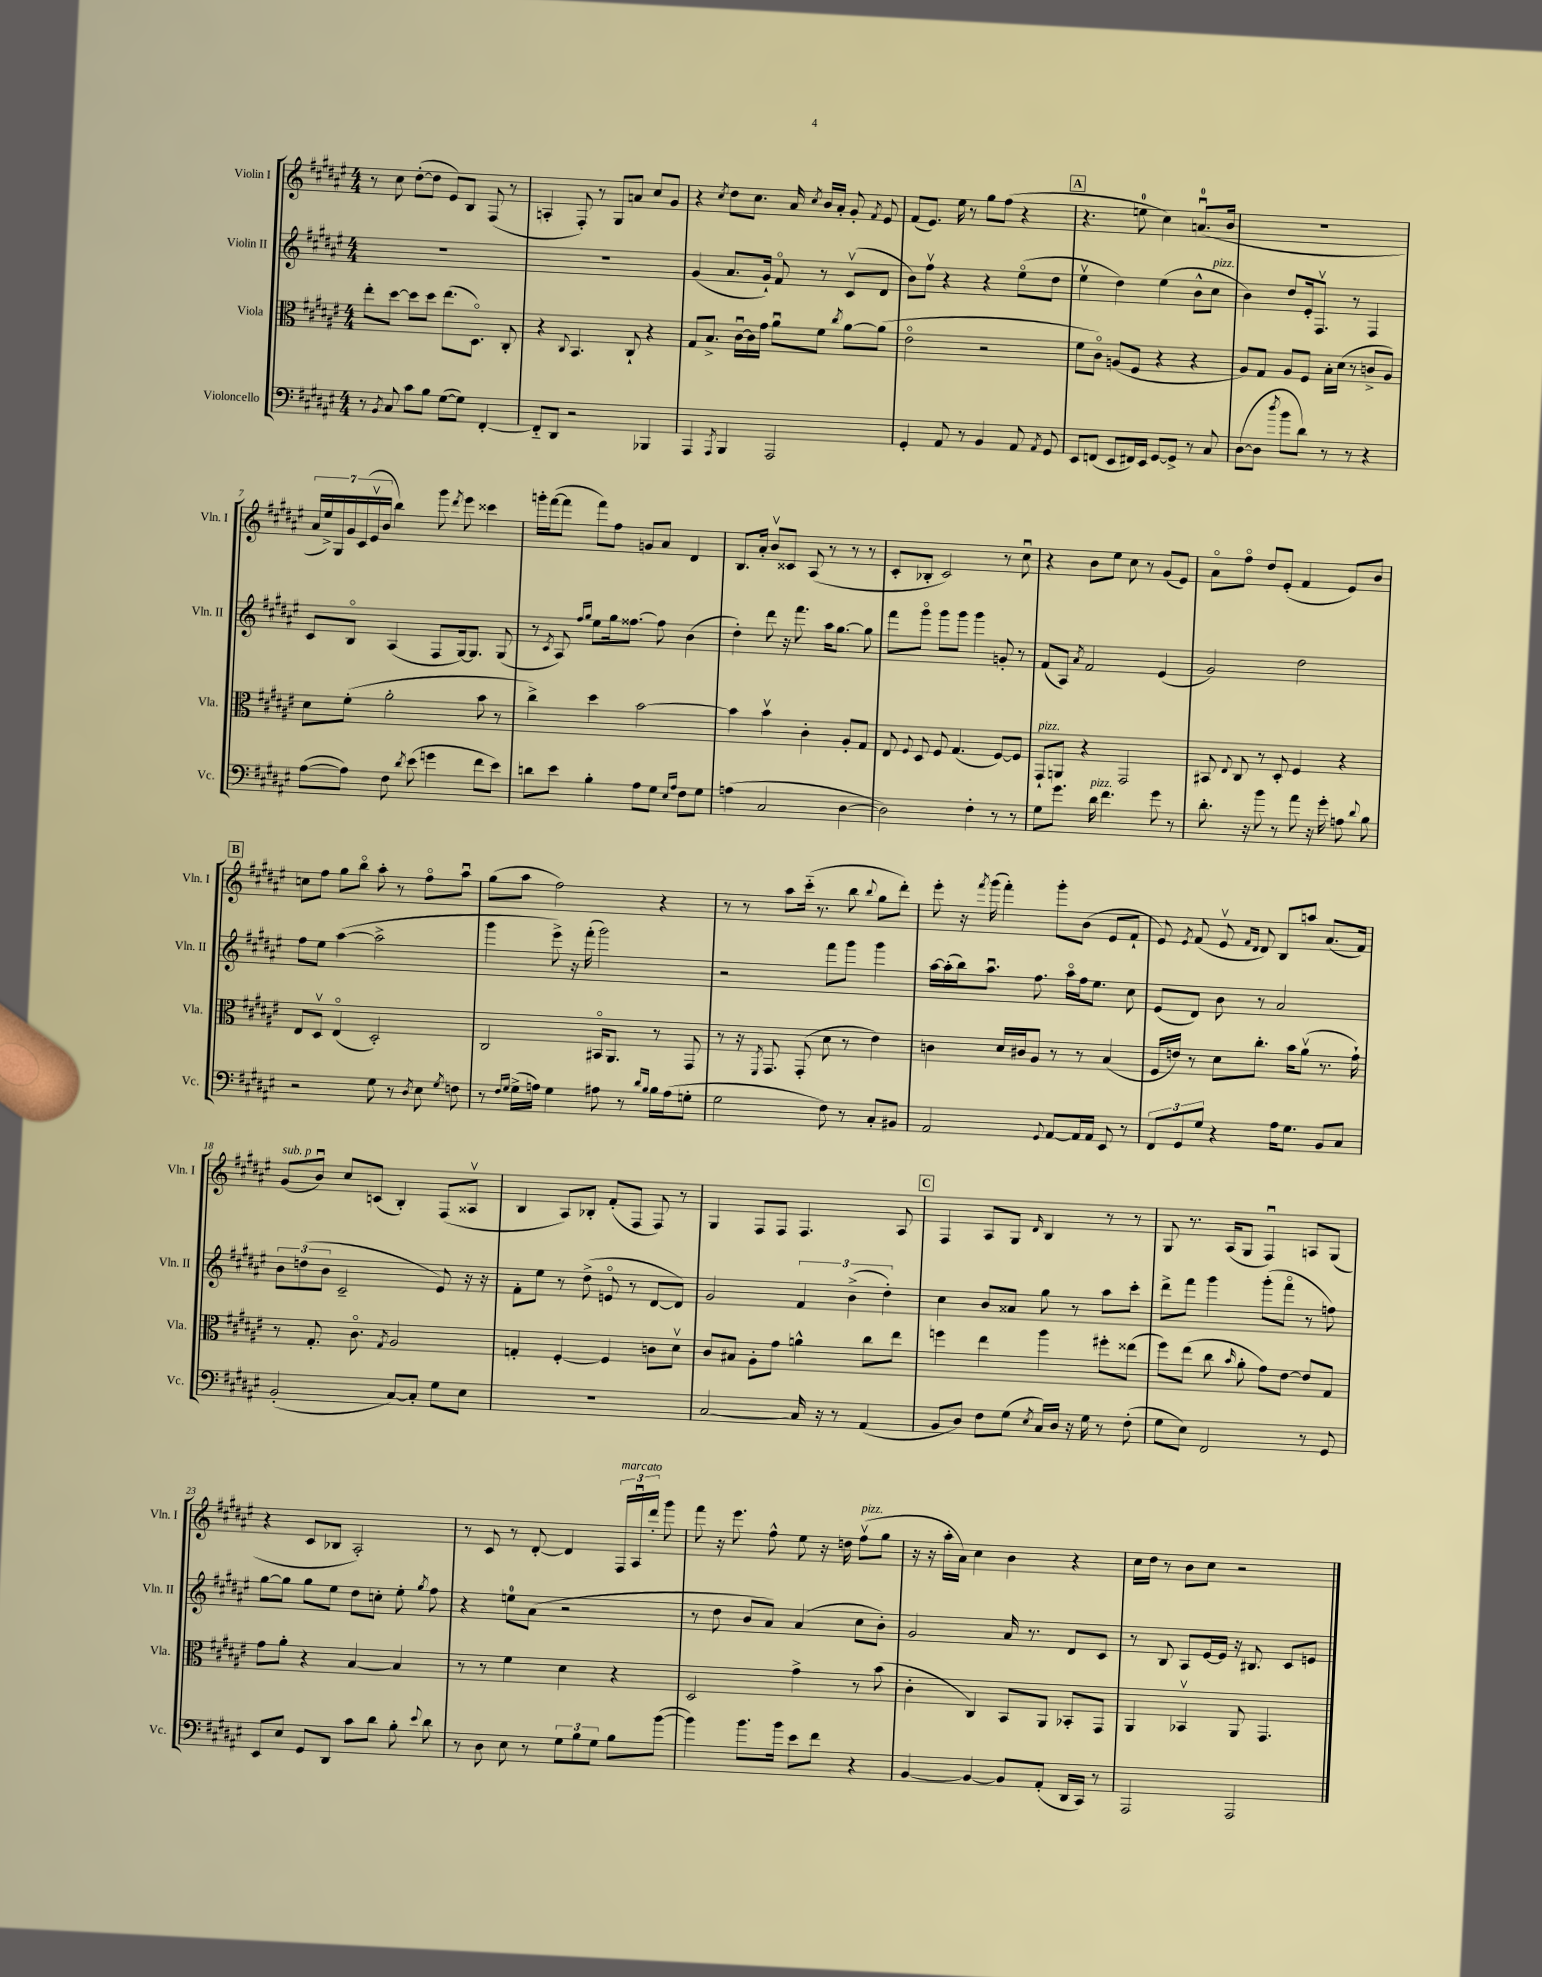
<<
\new StaffGroup <<
\new Staff = "s0" \with { instrumentName = "Violin I" shortInstrumentName = "Vln. I" } {
    \clef treble \key fis \major \numericTimeSignature \time 4/4
    \autoBeamOff r8 cis''8 dis''8[~-.( dis''8] eis'8[) b8] fis8( r8 |
    a4-. fis8-.) r8 gis8[ a'8] cis''8[ gis'8] |
    r4 \acciaccatura { cis''8 } dis''8[ cis''8.] ais'16 \acciaccatura { cis''8 } b'16[ ais'16]-. gis'8-. \acciaccatura { fis'8 } eis'8 |
    fis'8[( eis'8.]) eis''16 r8 gis''8[ fis''8]( r4 |
    \mark \markup { \box "A" } r4. e''8-0 cis''4) a'8.[-0\downbow( b'16] |
    R1 |
    \tuplet 7/4 { ais'16[ eis''16->) gis16 gis'16 cis'16( eis'16\upbow b'16] } b''4) gis'''8 \acciaccatura { dis'''8 } eis'''8 cisis'''4 |
    g'''16[-. fis'''16~( fis'''8] fis'''8[) fis''8] g'8[ ais'8] dis'4 |
    b8.[ ais'16]-. b'8[\upbow cisis'8] ais8( r8 r8 r8 |
    cis'8[-. bes8]-. cis'2) r8 cis''8\downbow |
    r4 b'8[ eis''8] cis''8 r8 gis'8[( eis'8]) |
    ais'8[\flageolet fis''8]\flageolet dis''8[ eis'8]-.( fis'4 eis'8[) b'8] |
    \mark \markup { \box "B" } c''8[ fis''8] gis''8[ b''8]\flageolet ais''8-. r8 fis''8[\flageolet ais''8]\downbow |
    gis''8[( ais''8] fis''2) r4 |
    r8 r8 ais''8[ cis'''16]-_( r8. b''8 \appoggiatura { b''8 } gis''8[ dis'''8]-.) |
    eis'''8-. r16 \acciaccatura { fis'''8 } gis'''16( fis'''4-.) gis'''8[-. b'8]( eis'8[ fis'8]-! |
    eis'8) \acciaccatura { eis'8 } fis'8( eis'8\upbow \grace { fis'16[ dis'16] } dis'8) b8[ a''8] ais'8.[( fis'16]) |
    gis'8[^\markup { \italic "sub. p" }( b'8]\downbow) cis''8[ c'8]( b4-.) fis8[( aisis8]\upbow |
    b4 ais8[) bes8]-. fis'8[-.( fis8] fis8) r8 |
    gis4 fis8[ fis8] fis4. ais8 |
    \mark \markup { \box "C" } fis4 ais8[ gis8] \grace { dis'16 } b4 r8 r8 |
    gis8 r8. ais16[( gis8] fis4\downbow) a8[ gis8]( |
    r4 cis'8[ bes8] ais2-.) |
    r8 cis'8 r8 dis'8~-. dis'4 \tuplet 3/2 { fis16[^\markup { \italic "marcato" } ais16\downbow dis'''16]-. } gis'''8 |
    fis'''8 r16 eis'''8. fis''8-^ eis''8 r16 d''16 fis''8[\upbow^\markup { \italic "pizz." }( gis''8] |
    r16 r16 ais''16[-. ais'16]) cis''4 b'4 r4 |
    cis''16[ dis''16] r8 b'8[ cis''8] r2 \bar "|." |
}
\new Staff = "s1" \with { instrumentName = "Violin II" shortInstrumentName = "Vln. II" } {
    \clef treble \key fis \major \numericTimeSignature \time 4/4
    \autoBeamOff R1 |
    R1 |
    gis'4( ais'8.[ gis'16]-!) fis'8\flageolet r8 cis'8[\upbow( dis'8] |
    b'8[) fis''8]\upbow r4 r4 eis''8[\flageolet( dis''8] |
    \mark \markup { \box "A" } eis''4\upbow dis''4) eis''4( b'8[-^ cis''8]^\markup { \italic "pizz." } |
    b'4) dis''8[ eis'16-. fis8.]\upbow r8 fis4 |
    cis'8[ b8]\flageolet ais4( fis8[ gis16~) gis8.] gis8( |
    r8 \acciaccatura { cis'8 } ais8) \grace { fis''16[ gis''16] } eis''8[ gis''16 fisis''8.]~ fisis''8 b'4( |
    dis''4-.) dis'''8 r16 fis'''8. ais''16[ gis''8.]~ gis''8 |
    fis'''8[ gis'''8]\flageolet gis'''8[ gis'''8] gis'''4 g'8-. r8 |
    fis'8[( ais8]) \acciaccatura { ais'8 } fis'2 eis'4( |
    gis'2) dis''2 |
    \mark \markup { \box "B" } fis''8[ eis''8] ais''4~( ais''2-> |
    gis'''4 eis'''8->) r16 fis'''16-.( gis'''2) |
    r2 fis'''8[ gis'''8] gis'''4 |
    ais''16[~ ais''16-.( b''16) ais''8.]\downbow fis''8. ais''16[\flageolet fis''16 eis''8.] cis''8 |
    eis'8[( dis'8]) b'8 r8 ais'2 |
    \tuplet 3/2 { b'8[ d''8( b'8] } cis'2-- eis'8) r16 r16 |
    fis'8[-. eis''8] r8 dis''8->( e'8\flageolet r8 dis'8[~ dis'8]) |
    gis'2 \tuplet 3/2 { fis'4 b'4->( dis''4-.) } |
    \mark \markup { \box "C" } cis''4 b'8[ aisis'8] gis''8 r8 ais''8[ cis'''8]-. |
    dis'''8[-> fis'''8] gis'''4 gis'''8[-.( fis'''8]\flageolet r8 f''8) |
    gis''8[~ gis''8] gis''8[ eis''8] dis''8[ c''8]-. eis''8-. \acciaccatura { gis''8 } fis''8 |
    r4 e''8[-0 ais'8]( r2 |
    r8 dis''8 b'8[ ais'8]) ais'4( cis''8[ b'8]-.) |
    gis'2 ais'16 r8. dis'8[ cis'8] |
    r8 b8 ais8[ eis'16~ eis'16] r16 bis8. cis'8[ e'8] \bar "|." |
}
\new Staff = "s2" \with { instrumentName = "Viola" shortInstrumentName = "Vla." } {
    \clef alto \key fis \major \numericTimeSignature \time 4/4
    \autoBeamOff eis''8[-. dis''8]~ dis''8[ dis''8] eis''8.[( dis8.]\flageolet) cis8-. |
    r4 \appoggiatura { cis8 } b,4. cis8-! r4 |
    gis8[ b8.]-> cis'16[~\downbow cis'16 gis'16] ais'8[\downbow fis'8] \acciaccatura { cis''8 } ais'8[~ ais'8]( |
    eis'2\flageolet r2 |
    \mark \markup { \box "A" } fis'8[ cis'8]\flageolet) a8[( fis8] r4 r4 |
    ais8[) gis8] ais8[ fis8] b16[-. dis'16]( r8 c'8[-> ais8]) |
    dis'8[ fis'8]-.( ais'2-. b'8 r8 |
    cis''4->) dis''4 b'2~ |
    b'4 b'4\upbow cis'4-. ais8[-. gis8] |
    eis8 \appoggiatura { fis8 } dis8 fis8 gis4.( fis8[~) fis8] |
    gis,8[-!^\markup { \italic "pizz." } a,8] r4 gis,2 |
    bis,8 \appoggiatura { eis8 } cis8 r8 dis8-. fis4 r4 |
    \mark \markup { \box "B" } eis8[ dis8]\upbow eis4\flageolet( dis2-.) |
    cis2 bis,16[\flageolet ais,8.] r8 gis,8 |
    r8 r16 \acciaccatura { fis,8 } gis,8. gis,8-.( dis'8 r8 eis'4) |
    c'4 dis'16[ cis'16 ais8] r8 r8 b4( |
    fis16[ e'16]) r8 dis'8[ cis''8.]-. b'16[ ais'8]\upbow( r8. gis'16-!) |
    r8 gis8.-. cis'8.\flageolet \acciaccatura { gis8 } ais2 |
    g4-. fis4~-. fis4 c'8[ dis'8]\upbow |
    cis'8[ bis8] ais8[-. gis'8] a'4-^ cis''8[ eis''8] |
    \mark \markup { \box "C" } f''4 eis''4 ais''4 fis''8[-. eisis''8]( |
    fis''8[) eis''8]( cis''8 \grace { b'16 } ais'8-. gis'8[) eis'8]~ eis'8[ gis8] |
    gis'8[ ais'8]-. r4 b4~ b4 |
    r8 r8 fis'4 dis'4 r4 |
    dis2 gis'4-> r8 b'8( |
    cis'4-. cis4) b,8[ ais,8] bes,8[-. gis,8] |
    ais,4 bes,4\upbow ais,8 gis,4. \bar "|." |
}
\new Staff = "s3" \with { instrumentName = "Violoncello" shortInstrumentName = "Vc." } {
    \clef bass \key fis \major \numericTimeSignature \time 4/4
    \autoBeamOff r8 \acciaccatura { b,8 } cis8 cis'8[ b8] gis8[~( gis8]) fis,4~-. |
    fis,8[-_ dis,8] r2 bes,,4 |
    ais,,4 \acciaccatura { ais,,8 } b,,4 ais,,2 |
    gis,4-. ais,8 r8 b,4 ais,8 \acciaccatura { ais,8 } gis,8 |
    \mark \markup { \box "A" } eis,8[ f,8]( eis,8[ fis,16) eis,16] gis,8[~ gis,8]-> r8 cis8 |
    dis8[~( dis8] \acciaccatura { dis''8 } b'8[ dis'8]) r8 r8 r4 |
    ais8[~( ais8]) fis8 \acciaccatura { dis'8 } eis'8( g'4 fis'8[ eis'8]) |
    d'8[ eis'8] b4-. ais8[ gis8] \grace { eis16[ ais16] } fis8[ gis8] |
    a4( cis2 dis4~ |
    dis2) fis4-. r8 r8 |
    gis8[ gis'8.] dis'16^\markup { \italic "pizz." } fis'4. gis'8 r8 |
    dis'8.-. r16 b'8 r8 ais'8 r16 gis'16-. a8 \appoggiatura { dis'8 } b8 |
    \mark \markup { \box "B" } r2 gis8 r8 \acciaccatura { dis8 } eis8 \acciaccatura { gis8 } f8 |
    r8 \grace { fis16[ gis16] } gis16[->( a16]) gis4 ais8 r8 \grace { dis'16[ b16] } b16[ ais16( g8]-. |
    gis2 fis8) r8 cis8[-. bis,8] |
    ais,2 \appoggiatura { gis,8 } ais,8[~ ais,16 ais,16] eis,8 r8 |
    \tuplet 3/2 { fis,8[ gis,8 gis8] } r4 ais16[ gis8.] b,8[ cis8] |
    b,2-.( cis8[~) cis8]-. gis8[ eis8] |
    R1 |
    cis2~ cis16 r16 r8 ais,4( |
    \mark \markup { \box "C" } b,8[ dis8]) fis8[ gis8]( \acciaccatura { eis8 } cis16[) dis16] r16 gis16 r8 fis8-.( |
    gis8[ eis8]) fis,2 r8 gis,8 |
    eis,8[ eis8] gis,8[ dis,8] cis'8[ dis'8] b8-. \appoggiatura { eis'8 } dis'8 |
    r8 dis8 eis8 r8 \tuplet 3/2 { gis8[ b8 gis8] } b8[ b'8]~( |
    b'4) b'8.[ b'16] eis'8[ fis'8] r4 |
    b,4~ b,4~ b,8[ ais,8]-.( dis,16[ cis,16]) r8 |
    ais,,2 ais,,2 \bar "|." |
}
>>
>>
